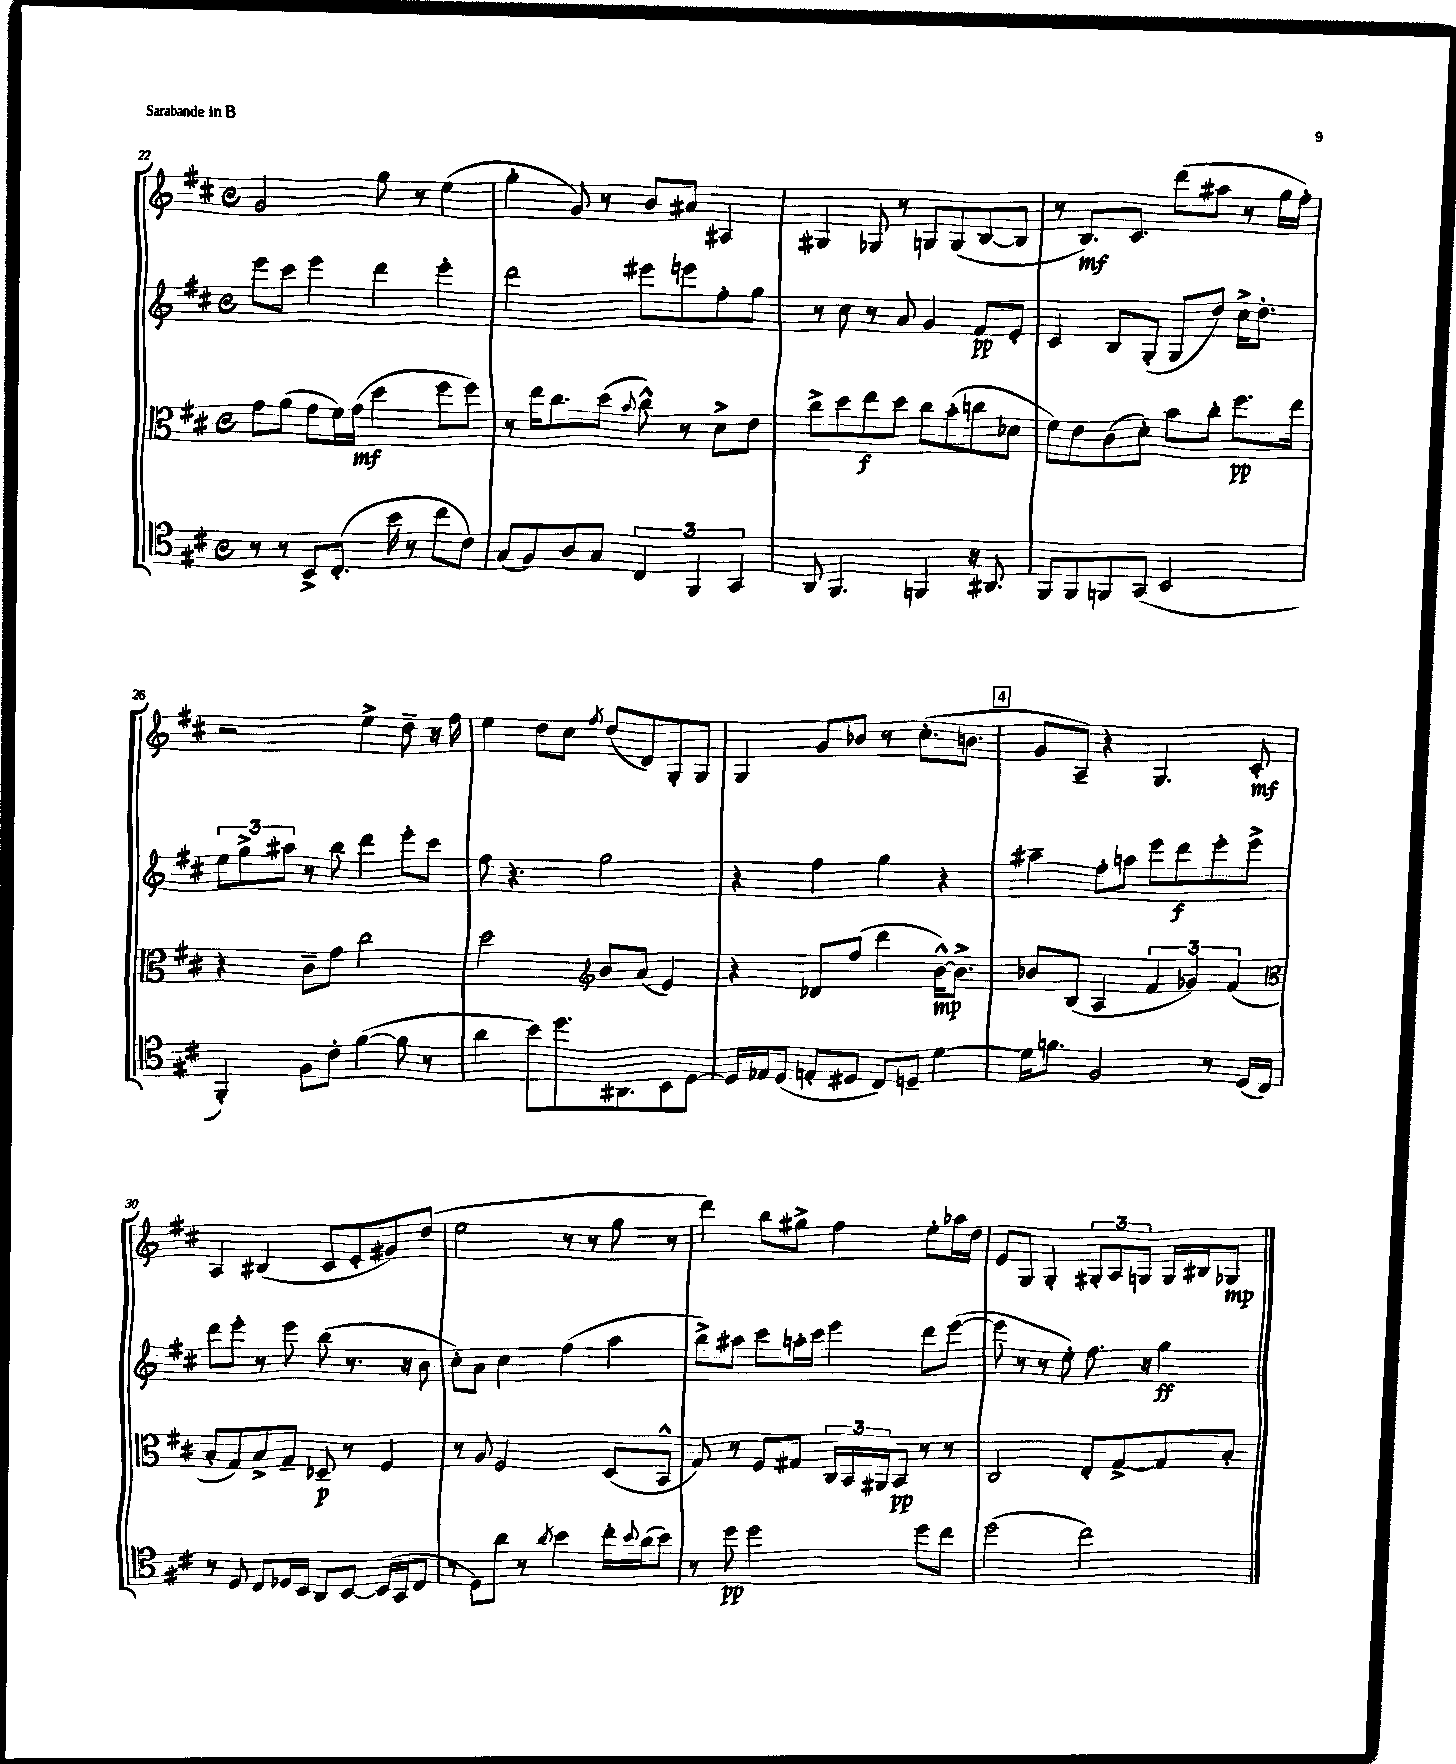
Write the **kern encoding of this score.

**kern	**kern	**kern	**kern
*staff4	*staff3	*staff2	*staff1
*clefC4	*clefC3	*clefG2	*clefG2
*k[f#c#]	*k[f#c#]	*k[f#c#]	*k[f#c#]
*M4/4	*M4/4	*M4/4	*M4/4
*met(c)	*met(c)	*met(c)	*met(c)
8r	8g\L	8eee\L	2g/
8r	(8a\J	8ccc#\J	.
8BB^/L	8g\L	4eee\	.
(8.C#'/J	16f#\L)	.	.
.	(16g\JJ	.	.
.	4dd\	4ddd\	8gg\
16b\	.	.	.
8r	.	.	8r
8cc#\L	8ff#\L	4eee'\	(4ee\
8c#\J)	8ff#\J)	.	.
=	=	=	=
(8G/L	8r	2ddd\	4gg'\
8F#/)	16ee\LK	.	.
.	8.cc#\	.	.
8A/	.	.	8g/)
8G/J	(8dd\J	.	8r
.	8qqb/	.	.
6C#/	8cc#^^\)	8eee#\L	8b/L
.	8r	8eee\	8a#/J
6FF#/	.	.	.
.	8d^\L	8ff#'\	4A#/
6GG/	.	.	.
.	8e\J	8gg\J	.
=	=	=	=
8AA/	8cc#^\L	8r	4G#/
4.FF#/	8dd\	8cc#\	.
.	8ee\	8r	8G-/
.	8dd\J	8a/	8r
4FF/	8cc#\L	4g/	8G/L
.	(8b'\	.	(8G/
16r	8cc\	8f#/L	[8B/
8.AA#/	.	.	.
.	8d-\J	8e'/J	8B/]J
=	=	=	=
8FF#/L	8f#\L)	4c#/	8r
8FF#/	8e\	.	8.B/L)
8FF/	(8c#\	8B/L	.
.	.	.	8.c#/J
(8GG/J	8d'\J)	(8G'/J	.
2BB/	8b\L	8G/L	(8ddd\L
.	8cc#'\J	8dd/J)	8aa#\J
.	8.ff#\L	16cc#^\LK	8r
.	.	8.dd'\J	.
.	.	.	16gg\LL
.	16ee\Jk	.	16ff#'\JJ)
=	=	=	=
4FF#'/)	4r	12ee\L	2r
.	.	12gg^\	.
.	.	12aa#\J	.
8F#\L	8c#~\L	8r	.
8c#'\J	8g\J	8bb\	.
([4f#\	2cc#\	4ddd\	4ee^\
8f#\]	.	8eee'\L	8dd~\
8r	.	8ccc#\J	16r
.	.	.	16ff#\
=	=	=	=
4a\	2dd\	8ff#\	4ee\
.	.	4.r	.
8b\L)	.	.	8dd\L
8.dd\	.	.	8cc#\J
*	*clefG2	*	*
.	.	.	8qff#/
.	8b/L	2gg\	(8dd/L
8.AA#\	.	.	.
.	(8a/J	.	8d/)
8BB\	4e/)	.	8G'/
[8D\J	.	.	8G/J
=	=	=	=
16D/]LL	4r	4r	4G/
16E-/J	.	.	.
(8D/J	.	.	.
8E'/L	8d-/L	4ff#\	8g/L
8D#/J	(8ff#/J	.	8b-/J
8C#/L)	4ddd\	4gg\	8r
8D~/J	.	.	(8.cc#'\L
[4d\	[16b^^\LK)	4r	.
.	8.b^\]J	.	8.b\J
=	=	=	=
16d\]LK	8b-/L	4aa#~\	8g/L
8.f\J	.	.	.
.	(8B/J	.	8A~/J)
2F#/	4A/	8ff#'\L	4r
.	.	8aa\J	.
.	6f#/	8eee\L	4.G/
.	.	8ddd\	.
.	6g-/)	.	.
8r	.	8eee'\	.
.	(6f#/	.	.
(16D/LL	.	8eee^\J	8c#'/
16C#/JJ)	.	.	.
=	=	=	=
*	*clefC3	*	*
8r	8B'/L	8ddd\L	4A/
8D/	8G/)	8eee'\J	.
8C#/L	8B^/	8r	(4B#/
16D-/L	8G~/J	8eee\	.
16BB/JJ	.	.	.
8AA/L	8D-~/	(8bb\	8c#/L
[8BB/J	8r	8.r	8e'/
(16BB/]LL	4F#/	.	8g#/)
16GG/J	.	16r	.
8C#/J	.	8b\	(8dd/J
=	=	=	=
8r	8r	8cc#'\L)	2ee\
8D\L)	8A/	8a\J	.
8a\J	2F#/	4cc#\	.
8r	.	.	.
8qa/	.	.	.
4b\	.	(4ff#\	8r
.	.	.	8r
16cc#'\LL	(8D/L	4aa\	8gg\
8qqb/	.	.	.
(16a\J	.	.	.
8b\J)	8BB^^/J	.	8r
=	=	=	=
8r	8G/)	8bb^\L)	4ddd\)
8dd\	8r	8aa#\J	.
2dd\	8F#/L	8ccc#\L	8bb\L
.	8G#/J	16aa'\L	8gg#^\J
.	.	16ccc#\JJ	.
.	24C#/LL	4eee\	4ff#\
.	24BB/	.	.
.	24AA#/J	.	.
.	8BB/J	.	.
8dd\L	8r	8ddd\L	8ee'\L
8cc#\J	8r	([8eee\J	16aa-\L
.	.	.	16dd\JJ
=	=	=	=
(2dd\	2C#/	8eee\]	8e/L
.	.	8r	8G/J
.	.	8r	4G'/
.	.	8ee'\)	.
2cc#\)	8E'/L	8.ff#\	12G#'/L
.	.	.	12A/
.	[8G^/	.	.
.	.	.	12G/J
.	.	16r	.
.	8G/]	4gg\	16G/LL
.	.	.	16B#/J
.	8B'/J	.	8G-/J
==	==	==	==
*-	*-	*-	*-
